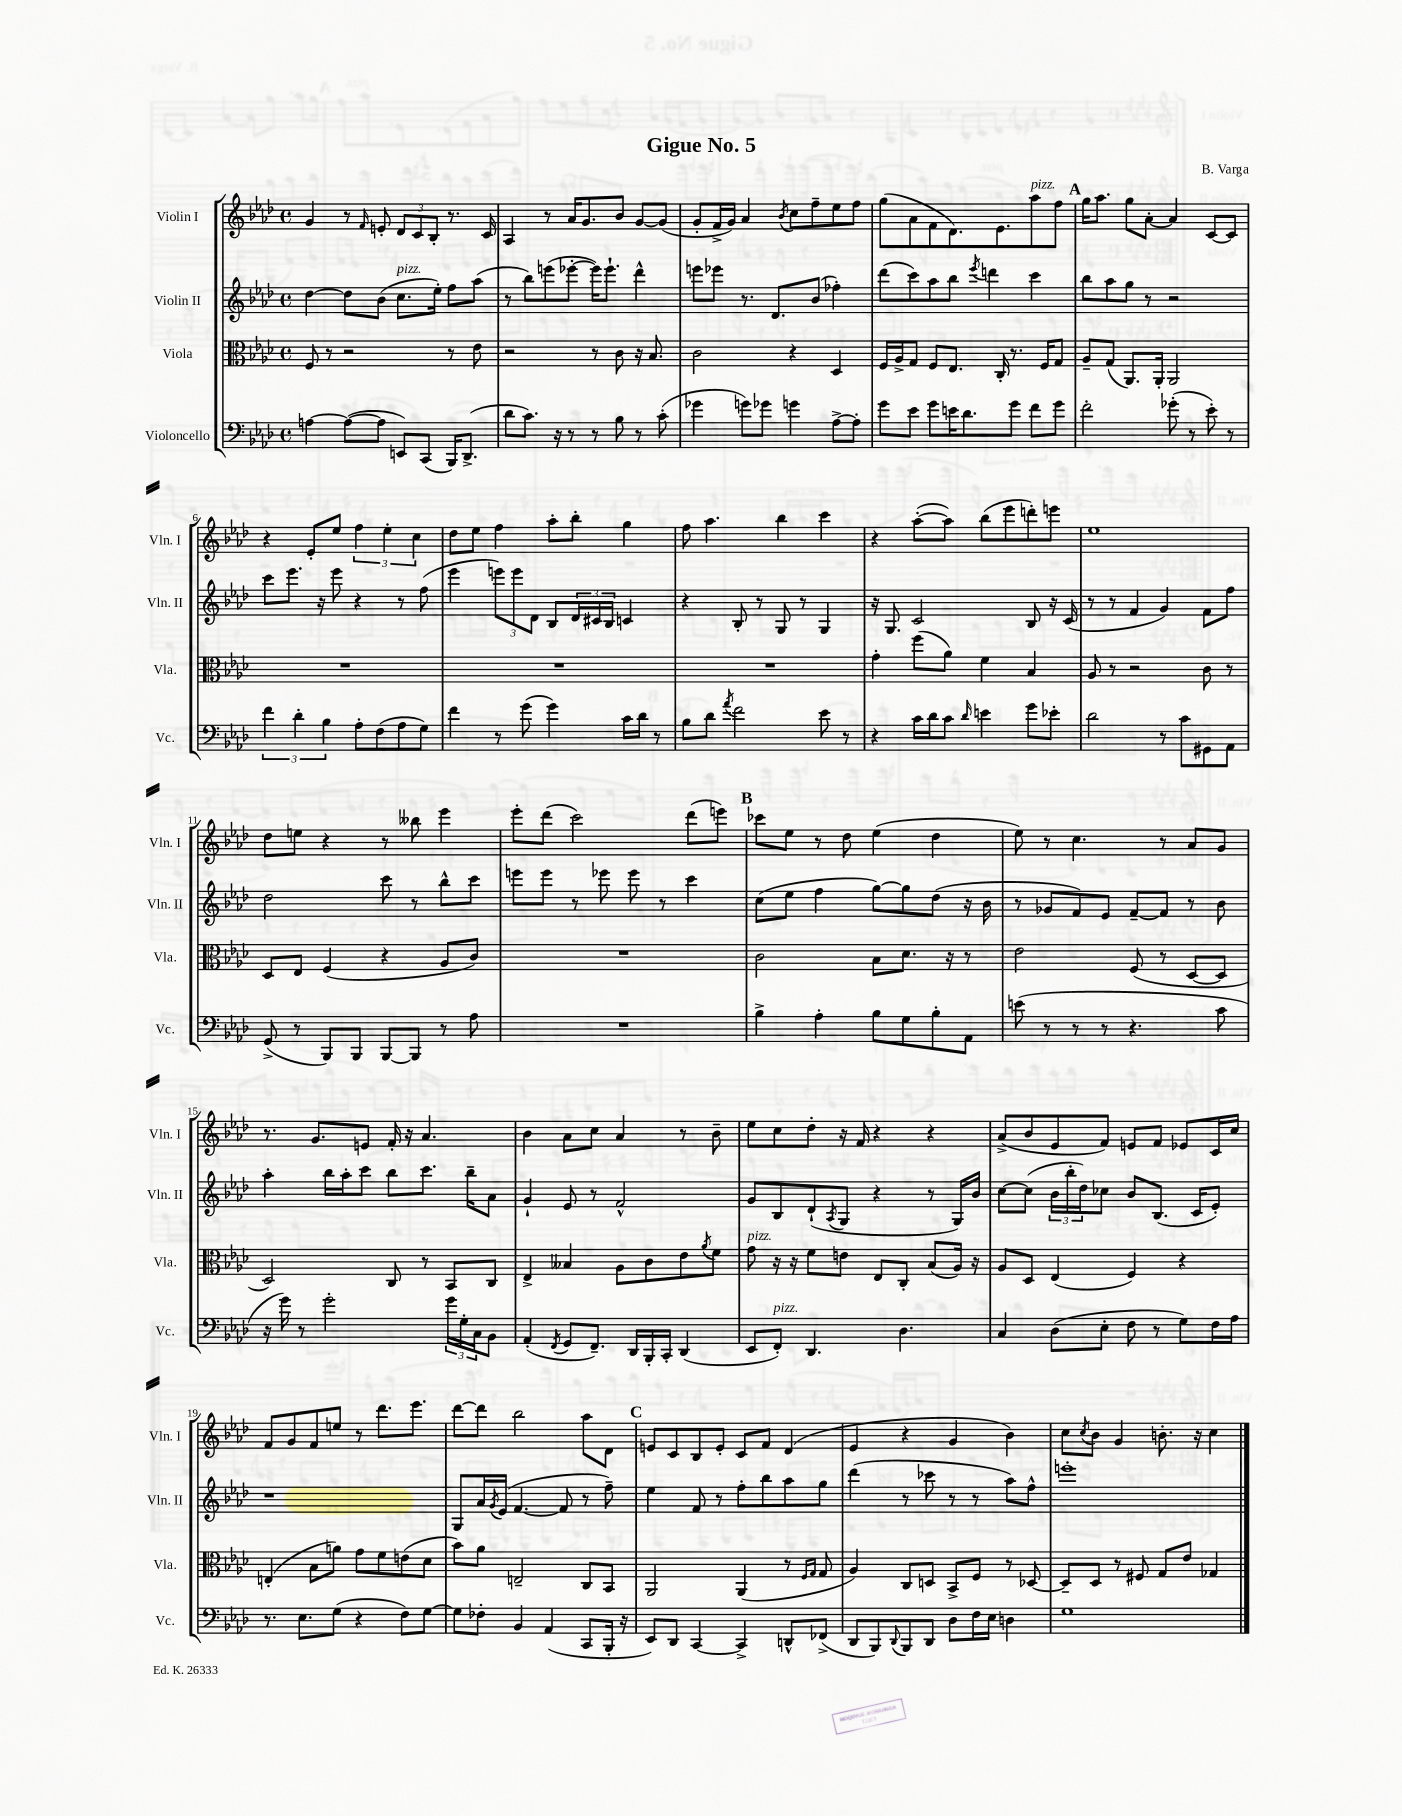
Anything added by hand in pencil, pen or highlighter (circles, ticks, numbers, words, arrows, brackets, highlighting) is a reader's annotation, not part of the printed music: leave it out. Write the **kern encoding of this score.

**kern	**kern	**kern	**kern
*part4	*part3	*part2	*part1
*staff4	*staff3	*staff2	*staff1
*I"Violoncello	*I"Viola	*I"Violin II	*I"Violin I
*I'Vc.	*I'Vla.	*I'Vln. II	*I'Vln. I
*clefF4	*clefC3	*clefG2	*clefG2
*k[b-e-a-d-]	*k[b-e-a-d-]	*k[b-e-a-d-]	*k[b-e-a-d-]
*M4/4	*M4/4	*M4/4	*M4/4
*met(c)	*met(c)	*met(c)	*met(c)
=1	=1	=1	=1
[4An\	8F/	[4dd-\	4g/
.	8r	.	.
(8A\L_	2r	8dd-\L]	8r
.	.	.	16qqf/
8A\J]	.	(8b-\J	8en'/
!	!	!LO:TX:a:i:t=pizz.	!
8EEn/L)	.	8.cc\L	12d-/L
.	.	.	12c/
(8CC/J	.	.	.
.	.	.	12B-'/J
.	.	16ee-'\Jk)	.
16BBB-/KL)	8r	8ff\L	8.r
(8.DD-^/J	.	.	.
.	8e-\	(8aa-\J	.
.	.	.	16c/
=2	=2	=2	=2
8d-\L	2r	8r	4A-/
8.c\J)	.	8bb-\L)	.
.	.	(8eeen\	8r
16r	.	.	.
8r	.	[8eee-X'\J	16a-/KL
.	.	.	8.g/
8r	8r	16eee-\KL])	.
.	.	8.eee-`\J	.
8B-\	8c\	.	8b-/J
8r	16r	4ddd-^^\	[8g/L
.	8.B-/	.	.
(8c'\	.	.	(8g/J]
=3	=3	=3	=3
4g-X\	2c\	8eeen\L	8g'/L
.	.	8eee-X\J	16f^/L
.	.	.	16g/JJ)
8gn\L)	.	8.r	4a-/
8g-X\J	.	.	.
.	.	8.d-/L	.
.	.	.	8qb-/
4gn\	4r	.	8cc\L
.	.	(8b-/J	8ff~\
[8A-^\L	4D-/	4ff-X'\)	8ee-\
8A-'\J]	.	.	8ff\J
=4	=4	=4	=4
8g\L	16F/LL	(8ddd-\L	(8gg\L
.	16A-^/J	.	.
8e-\J	8G/J	8ccc\)	8a-\
8g\L	8F/L	8aa-\	8f\
16en\K	8.E-/J	8bb-\J	8.d-\)
8.d-\	.	.	.
.	.	8qeee-/	.
.	.	4dddn\	.
.	16C'/	.	8.e-\
8g\J	8.r	.	.
!	!	!	!LO:TX:a:i:t=pizz.
8f\L	.	4ccc\	8aa-\
.	16F/KL	.	.
8g\J	8G/J	.	8ff\J
!!LO:REH:place=s1:t=A
=5	=5	=5	=5
2f'\	8A-~/L	8bb-\L	16gg\KL
.	.	.	8.aa-\J
.	(8G/J	8aa-\	.
.	8.AA-/L)	8gg\J	8gg\L
.	.	8r	[8a-'\J
.	16AA-'/Jk	.	.
(8g-X'\	2AA-/	2r	4a-/]
8r	.	.	.
8e-'\)	.	.	[8c/L
8r	.	.	8c/J]
!!LO:LB:g=z
=6	=6	=6	=6
6f\	1r	8ccc\L	4r
.	.	8.eee-\J	.
6d-'\	.	.	.
.	.	.	8e-'/L
.	.	16r	.
6B-\	.	.	.
.	.	8eee-\	8ee-/J
8A-'\L	.	4r	6ff\
(8F\	.	.	.
.	.	.	6ee-'\
8A-\	.	8r	.
.	.	.	6cc\
8G\J)	.	(8ff\	.
=7	=7	=7	=7
4f\	1r	4eee-\	8dd-\L
.	.	.	8ee-\J
8r	.	12eeen\L)	4ff\
.	.	12eee\	.
(8g\	.	.	.
.	.	12d-\J	.
4g\)	.	8B-/L	8aa-'\L
.	.	24d-/L	8bb-'\J
.	.	24c#X/	.
.	.	24B-/JJ	.
16c\LL	.	4cn/	4gg\
16d-\JJ	.	.	.
8r	.	.	.
=8	=8	=8	=8
8B-\L	1r	4r	8ff\
8d-\J	.	.	4.aa-\
8qa-/	.	.	.
2f\	.	8B-'/	.
.	.	8r	.
.	.	8G/	4bb-\
.	.	8r	.
8e-\	.	4G/	4ccc\
8r	.	.	.
=9	=9	=9	=9
4r	4g'\	16r	4r
.	.	8.G/	.
16c\LL	(8ff\L	2c/	([8aa-'\L
16d-\J	.	.	.
8c\J	8a-\J)	.	8aa-\J])
16qqd-/	.	.	.
4en\	4f\	.	(8bb-\L
.	.	.	8eee-\
8g\L	4B-/	8B-/	8dddn'\)
8e-X'\J	.	16r	8eeen\J
.	.	(16c/	.
=10	=10	=10	=10
2d-\	8A-/	8r	1ee-
.	8r	8r	.
.	2r	4f/	.
8r	.	4g/)	.
8c\L	.	.	.
8GG#X\	8c\	8f\L	.
8AA-\J	8r	8ff\J	.
!!LO:LB:g=z
=11	=11	=11	=11
(8GG^/	8D-/L	2dd-\	8dd-\L
8r	8E-/J	.	8een\J
8BBB-/L)	(4F/	.	4r
8BBB-/J	.	.	.
[8BBB-/L	4r	8ccc\	8r
8BBB-/J]	.	8r	8bb--X\
8r	8A-/L	8bb-^^\L	4eee-\
8A-\	8c/J)	8ccc\J	.
=12	=12	=12	=12
1r	1r	8eeen\L	8eee-'\L
.	.	8eee\J	(8ddd-\J
.	.	8r	2ccc\)
.	.	8eee-X\	.
.	.	8eee-\	.
.	.	8r	.
.	.	4ccc\	(8ddd-\L
.	.	.	8eeen\J)
!!LO:REH:place=s1:t=B
=13	=13	=13	=13
4B-^\	2c\	(8cc\L	8ccc-X\L
.	.	8ee-\J	8ee-\J
4A-'\	.	4ff\	8r
.	.	.	8dd-\
8B-\L	8B-\L	[8gg\L)	(4ee-\
8G\	8.d-\J	8gg\]	.
8B-'\	.	(8dd-\J	4dd-\
.	16r	.	.
8AA-\J	8r	16r	.
.	.	16b-\	.
=14	=14	=14	=14
(8en\	2e-\	8r	8ee-\)
8r	.	8g-X/L	8r
8r	.	8f/)	4.cc\
8r	.	8e-/J	.
4.r	(8F/	[8f~/L	.
.	8r	8f/J]	8r
.	[8D-/L	8r	8a-/L
8c\	8D-/J]	8b-\	8g/J
!!LO:LB:g=z
=15	=15	=15	=15
16r	2D-/)	4aa-'\	8.r
16g\)	.	.	.
8r	.	.	.
.	.	.	8.g/L
2g'\	.	16bb-\LL	.
.	.	16aa-'\J	.
.	.	8ccc\J	8en/J
.	8C/	8bb-\L	16f'/
.	.	.	16r
.	8r	8.ccc\J	4.a-/
24g\LL	8BB-/L	.	.
24G'\	.	.	.
.	.	16bb-~\KL	.
24C\J	.	.	.
8BB-\J	8C/J	8a-\J	.
=16	=16	=16	=16
(4AA-'/	4E-^/	4g`/	4b-\
8qFF/	.	.	.
8GG/L	4B--X/	8e-/	8a-\L
8.FF~/J)	.	8r	8cc\J
.	8A-\L	2f^^/	4a-/
16DD-/LL	.	.	.
16BBB-'/	8c\	.	.
16CC'/JJ	.	.	.
(4DD-/	8e-\	.	8r
.	8qa-/	.	.
.	8f\J	.	8b-~\
=17	=17	=17	=17
!	!LO:TX:a:i:t=pizz.	!	!
8EE-/L	8g\	8g/L	8ee-\L
!LO:TX:a:i:t=pizz.	!	!	!
8FF'/J)	16r	8B-/	8cc\
.	16r	.	.
4.DD-/	8f\L	(8d-`/	8dd-'\J
.	.	8qA-/	.
.	8en\J	8G/J	16r
.	.	.	16f/
.	8E-/L	4r	4r
4.D-\	8C'/J	.	.
.	(8B-/L	8r	4r
.	16A-/Jk)	16G/LL)	.
.	16r	16b-/JJ	.
=18	=18	=18	=18
4C/	8A-/L	[8cc\L	(8a-^/L
.	8D-/J	(8cc\J]	8b-/
(8D-\L	(4E-/	24b-\LL	8e-/
.	.	24bb-'\	.
.	.	24dd-\J)	.
8E-'\J	.	8cc-X\J	8f/J)
8F\	4F/)	8b-/L	8en/L
8r	.	(8.B-/J	8f/J
8G\L)	4r	.	8e-X/L
.	.	16c/KL	.
16F\L	.	8e-'/J)	16c/L
16A-\JJ	.	.	16cc/JJ
!!LO:LB:g=z
=19	=19	=19	=19
8.r	(4En'/	1r	8f/L
.	.	.	8g/
8.E-\L	.	.	.
.	8B-\L	.	8f/
(8G\J	8an\J)	.	8een/J
4r	8g\L	.	8r
.	8f\	.	8.ddd-\L
8F\L)	(8en\	.	.
.	.	.	8.eee-\J
[8G\J	8d-\J	.	.
=20	=20	=20	=20
8G\L]	8b-\L)	8G/L	[8ddd-\L
8F-X'\J	8a-\J	16a-/L	8ddd-\J]
.	.	8qg/	.
.	.	(16e-/JJ	.
4BB-/	2En~/	[4.f/	2bb-\
(4AA-/	.	.	.
.	.	8f/]	.
8CC/L	8C/L	8r	8aa-\L
16BBB-'/Jk	8BB-/J	8ff~\)	8d-\J
16r	.	.	.
!!LO:REH:place=s1:t=C
=21	=21	=21	=21
8EE-/L)	2AA-/	4ee-\	8en/L
8DD-/J	.	.	8c/
[4CC/	.	8f/	8B-/
.	.	8r	8e'/J
4CC^/]	(4AA-/	8ff'\L	8c/L
.	.	8bb-\	8f/J
8DDn^^/L	8r	8aa-\	(4d-/
.	16qqF/LL	.	.
.	16qqG/JJ	.	.
(8FF-X^/J	8G/	8gg\J	.
=22	=22	=22	=22
8DD-/L	4A-/)	(4ddd-\	4e-/
8BBB-/)	.	.	.
8qqDD-/	.	.	.
8BBB-/	8C/L	8r	4r
8DD-/J	8Dn/J	8ccc-X\	.
8D-\L	8BB-^/L	8r	4g/
16F\L	8F/J	8r	.
16E-\JJ	.	.	.
4Dn\	8r	8aa-\L)	4b-\)
.	[8D-X/	8ff^^\J	.
=23	=23	=23	=23
1G	8D-~/L]	1eeen'	8cc\L
.	.	.	8qcc/
.	8D-/J	.	8b-\J
.	8r	.	4g/
.	8F#X/	.	.
.	8G/L	.	8.bn'\
.	8e-/J	.	.
.	.	.	16r
.	4G-X/	.	4cc\
==	==	==	==
*-	*-	*-	*-
